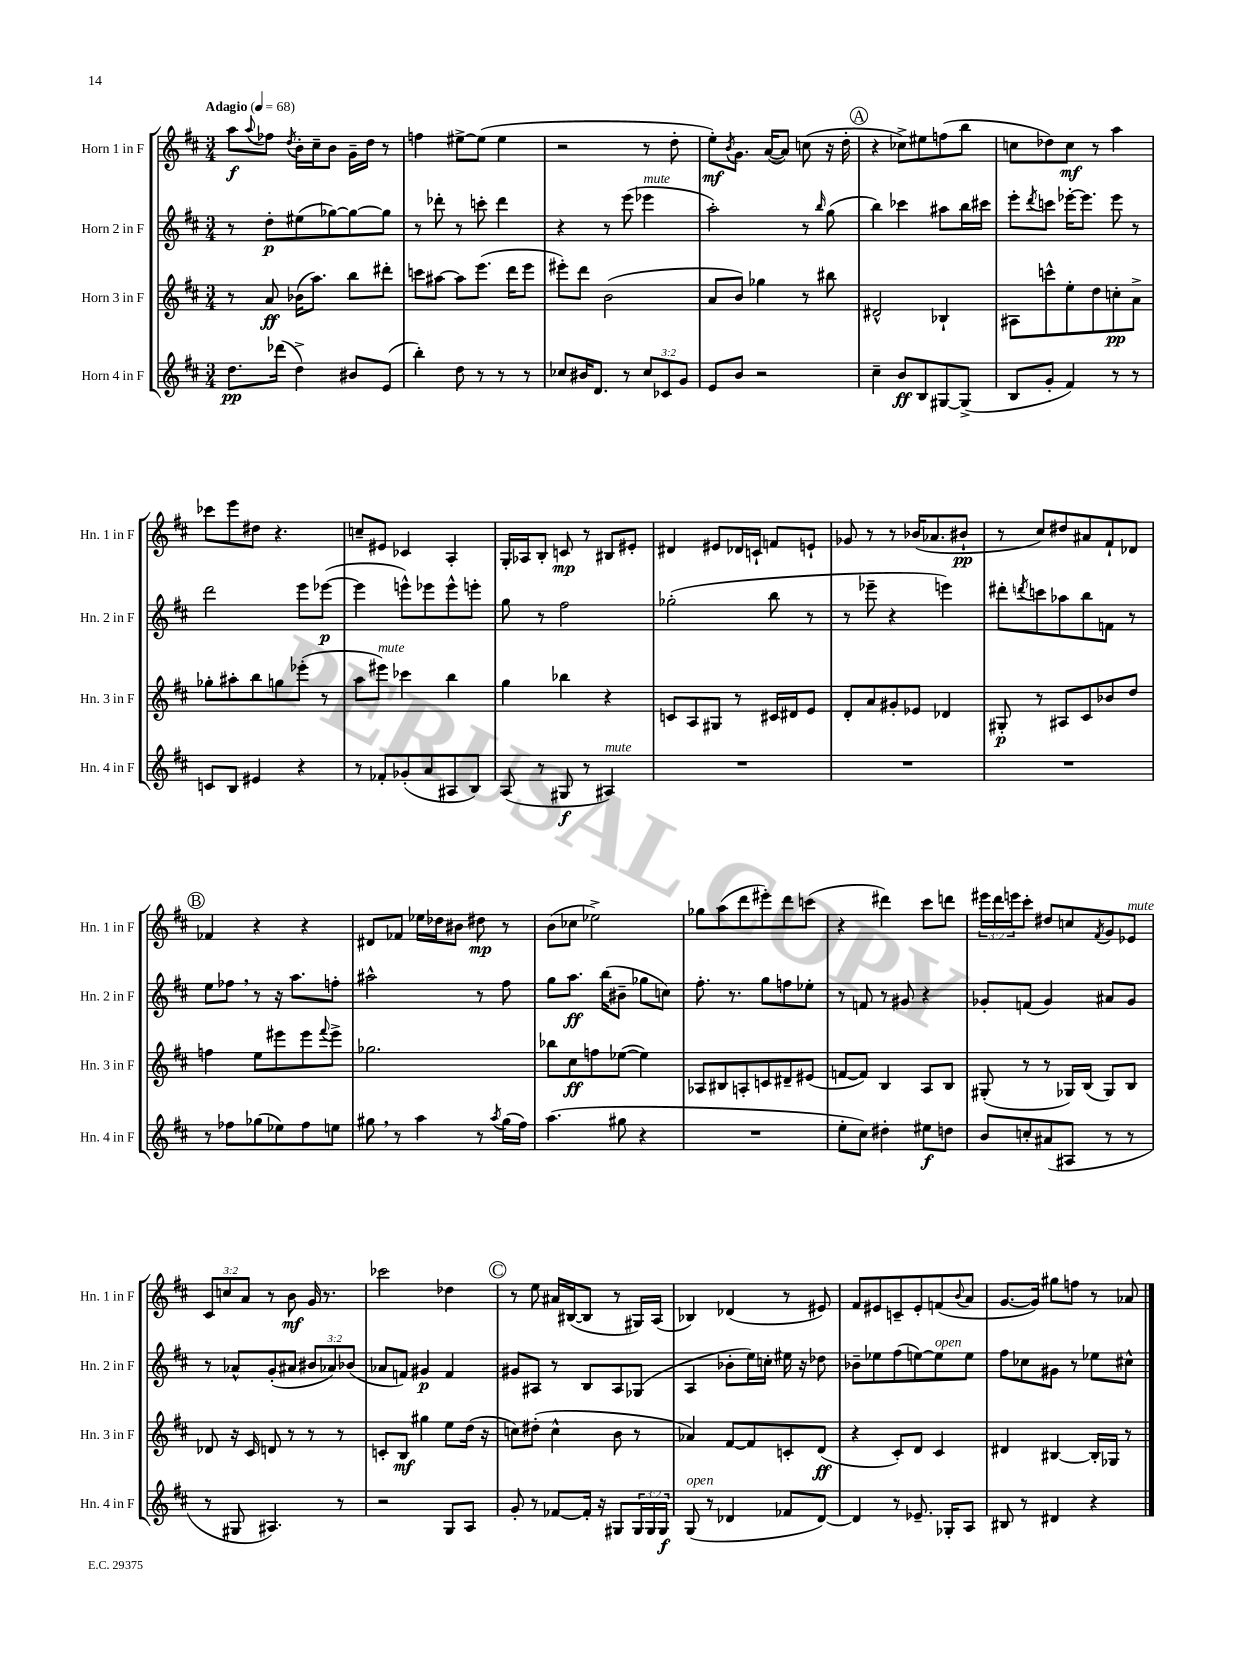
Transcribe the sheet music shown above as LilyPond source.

<<
\new StaffGroup <<
\new Staff = "s0" \with { instrumentName = "Horn 1 in F" shortInstrumentName = "Hn. 1 in F" } {
    \clef treble \key d \major \numericTimeSignature \time 3/4 \override Staff.TupletNumber.text = #tuplet-number::calc-fraction-text \tempo "Adagio" 4 = 68
    a''8\f \appoggiatura { a''8 } fes''8 \acciaccatura { d''8 } b'16-. cis''16-- b'8 g'16-- d''16 r8 |
    f''4 eis''8~-> eis''8( eis''4 |
    r2 r8 d''8-. |
    e''8-.\mf) \acciaccatura { b'8 } g'8. a'16~( a'8) c''8( r16 d''16-. |
    \mark \markup { \circle "A" } r4 ces''8->) eis''8 f''8( b''8 |
    c''8 des''8) c''8\mf r8 a''4 |
    ces'''8 e'''8 dis''8 r4. |
    c''8-- eis'8 ces'4 a4-. |
    g16-. aes16 b8-. c'8\mp r8 bis8 eis'8-. |
    dis'4 eis'8 des'16 c'16-! f'8 e'8-! |
    ges'8 r8 r8 bes'16( aes'8. bis'8-!\pp |
    r8 cis''8) dis''8 ais'8 fis'8-! des'8 |
    \mark \markup { \circle "B" } fes'4 r4 r4 |
    dis'8 fes'8 ees''16 des''16 bis'8 dis''8\mp r8 |
    b'8( ces''8 ees''2->) |
    ges''8 a''8( d'''8 eis'''8-.) d'''8 c'''8( |
    r4 dis'''4) cis'''8 d'''8 |
    \tuplet 3/2 { eis'''16 d'''16 e'''16 } cis'''8-. dis''8 c''8 \acciaccatura { fis'8 } g'8 ees'8^\markup { \italic "mute" } |
    \tuplet 3/2 { cis'8 c''8 a'8 } r8 b'8\mf g'16 r8. |
    ces'''2 des''4 |
    \mark \markup { \circle "C" } r8 e''8 ais'16 bis16~( bis8 r8 gis16) a16( |
    bes4) des'4( r8 eis'8) |
    fis'8 eis'8 c'8-- eis'8-. f'8( \appoggiatura { b'8 } a'8 |
    g'8.~ g'16) gis''8 f''8 r8 aes'8 \bar "|." |
}
\new Staff = "s1" \with { instrumentName = "Horn 2 in F" shortInstrumentName = "Hn. 2 in F" } {
    \clef treble \key d \major \numericTimeSignature \time 3/4 \override Staff.TupletNumber.text = #tuplet-number::calc-fraction-text
    r8 d''8-.\p eis''8( ges''8~) ges''8~ ges''8 |
    r8 des'''8-. r8 c'''8-. des'''4 |
    r4 r8 e'''8( ees'''4^\markup { \italic "mute" } |
    a''2-.) r8 \grace { b''16 } g''8( |
    \mark \markup { \circle "A" } b''4) ces'''4 ais''8 b''16 cis'''16 |
    e'''8-. \acciaccatura { d'''8 } c'''8 ees'''16~-. ees'''8. ees'''8 r8 |
    d'''2 e'''8 ees'''8~\p( |
    ees'''4 e'''8-^) ees'''8 ees'''8-^ e'''8-. |
    g''8 r8 fis''2 |
    ges''2-.( b''8 r8 |
    r8 ees'''8-- r4 e'''4) |
    dis'''8-. \acciaccatura { d'''8 } c'''8 aes''8 b''8 f'8 r8 |
    \mark \markup { \circle "B" } e''8 fes''8 \breathe r8 r16 a''8. f''8-. |
    ais''2-^ r8 fis''8 |
    g''8 a''8.\ff b''16( bis'8-- ges''8 c''8) |
    fis''8.-. r8. g''8 f''8 ees''8-. |
    r8 f'8 r8 gis'8 r4 |
    ges'8-. f'8( ges'4) ais'8 ges'8 |
    r8 aes'8-^ g'8-.( ais'8 \tuplet 3/2 { bis'8 aes'8) bes'8( } |
    aes'8 f'8) gis'4\p f'4 |
    \mark \markup { \circle "C" } gis'8 ais8 r8 b8 ais8 ges8( |
    a4 bes'8-. e''16) c''16-. eis''16 r16 des''8 |
    bes'8-- ees''8 fis''8( e''8~) e''8^\markup { \italic "open" } e''8 |
    fis''8 ces''8 gis'8 r8 ees''8 cis''8-^ \bar "|." |
}
\new Staff = "s2" \with { instrumentName = "Horn 3 in F" shortInstrumentName = "Hn. 3 in F" } {
    \clef treble \key d \major \numericTimeSignature \time 3/4
    r8 a'8\ff bes'16( a''8.) b''8 dis'''8-. |
    c'''8 ais''8~ ais''8 e'''8.( d'''16 e'''8 |
    eis'''8-.) d'''8 b'2( |
    a'8 b'8) ges''4 r8 bis''8 |
    \mark \markup { \circle "A" } dis'2-^ bes4-! |
    ais8 c'''8-^ e''8-. d''8 c''8-.\pp a'8-> |
    ges''8-. ais''8-. b''8 g''8 ees'''8-.( r8 |
    a''8 eis'''8^\markup { \italic "mute" }) ces'''4 b''4 |
    g''4 bes''4 r4 |
    c'8 a8 gis8 r8 cis'16 dis'16 e'8 |
    d'8-. a'8 gis'8-. ees'8 des'4 |
    gis8-.\p r8 ais8 cis'8 bes'8 d''8 |
    \mark \markup { \circle "B" } f''4 e''8 eis'''8 eis'''8 \appoggiatura { fis'''8 } eis'''8-> |
    ges''2. |
    bes''8 cis''8\ff f''8 ees''8~( ees''4) |
    aes8 bis8 a8-. c'8 dis'8-- eis'8( |
    f'8~ f'8) b4 a8 b8 |
    gis8-.( r8 r8 ges16) b16( ges8) b8 |
    des'8 r16 cis'16 d'8 r8 r8 r8 |
    c'8-. b8\mf gis''4 e''8 d''16( r16 |
    \mark \markup { \circle "C" } c''8) dis''8-.( c''4-^ b'8 r8 |
    aes'4) fis'8~ fis'8 c'8-. d'8\ff( |
    r4 cis'8-.) d'8 cis'4 |
    dis'4 bis4~ bis16-. ges16 r8 \bar "|." |
}
\new Staff = "s3" \with { instrumentName = "Horn 4 in F" shortInstrumentName = "Hn. 4 in F" } {
    \clef treble \key d \major \numericTimeSignature \time 3/4 \override Staff.TupletNumber.text = #tuplet-number::calc-fraction-text
    d''8.\pp des'''16( d''4->) bis'8 e'8( |
    b''4-.) d''8 r8 r8 r8 |
    ces''8 bis'16 d'8. r8 \tuplet 3/2 { ces''8 ces'8 g'8 } |
    e'8 b'8 r2 |
    \mark \markup { \circle "A" } cis''4-- b'8\ff b8 gis8~ gis8->( |
    b8 g'8-. fis'4) r8 r8 |
    c'8 b8 eis'4 r4 |
    r8 fes'8-. ges'8-.( a'8 ais8 b8) |
    a8( r8 gis8\f r8 ais4^\markup { \italic "mute" }) |
    R2. |
    R2. |
    R2. |
    \mark \markup { \circle "B" } r8 fes''8 ges''8( ees''8) fes''8 e''8 |
    gis''8 \breathe r8 a''4 r8 \acciaccatura { a''8 } gis''16( fis''16) |
    a''4.( gis''8 r4 |
    R2. |
    e''8-. cis''8) dis''4-. eis''8\f d''8 |
    b'8 c''8-. ais'8( ais8 r8 r8 |
    r8 gis8 ais4.) r8 |
    r2 g8 a8 |
    \mark \markup { \circle "C" } g'8-. r8 fes'8~ fes'16-. r16 gis8 \tuplet 3/2 { gis16 gis16 gis16\f } |
    g8^\markup { \italic "open" }( r8 des'4 fes'8 des'8~) |
    des'4 r8 ees'8.-- ges16-. a8 |
    bis8 r8 dis'4 r4 \bar "|." |
}
>>
>>
\layout { \context { \Score \remove "Bar_number_engraver" } }
